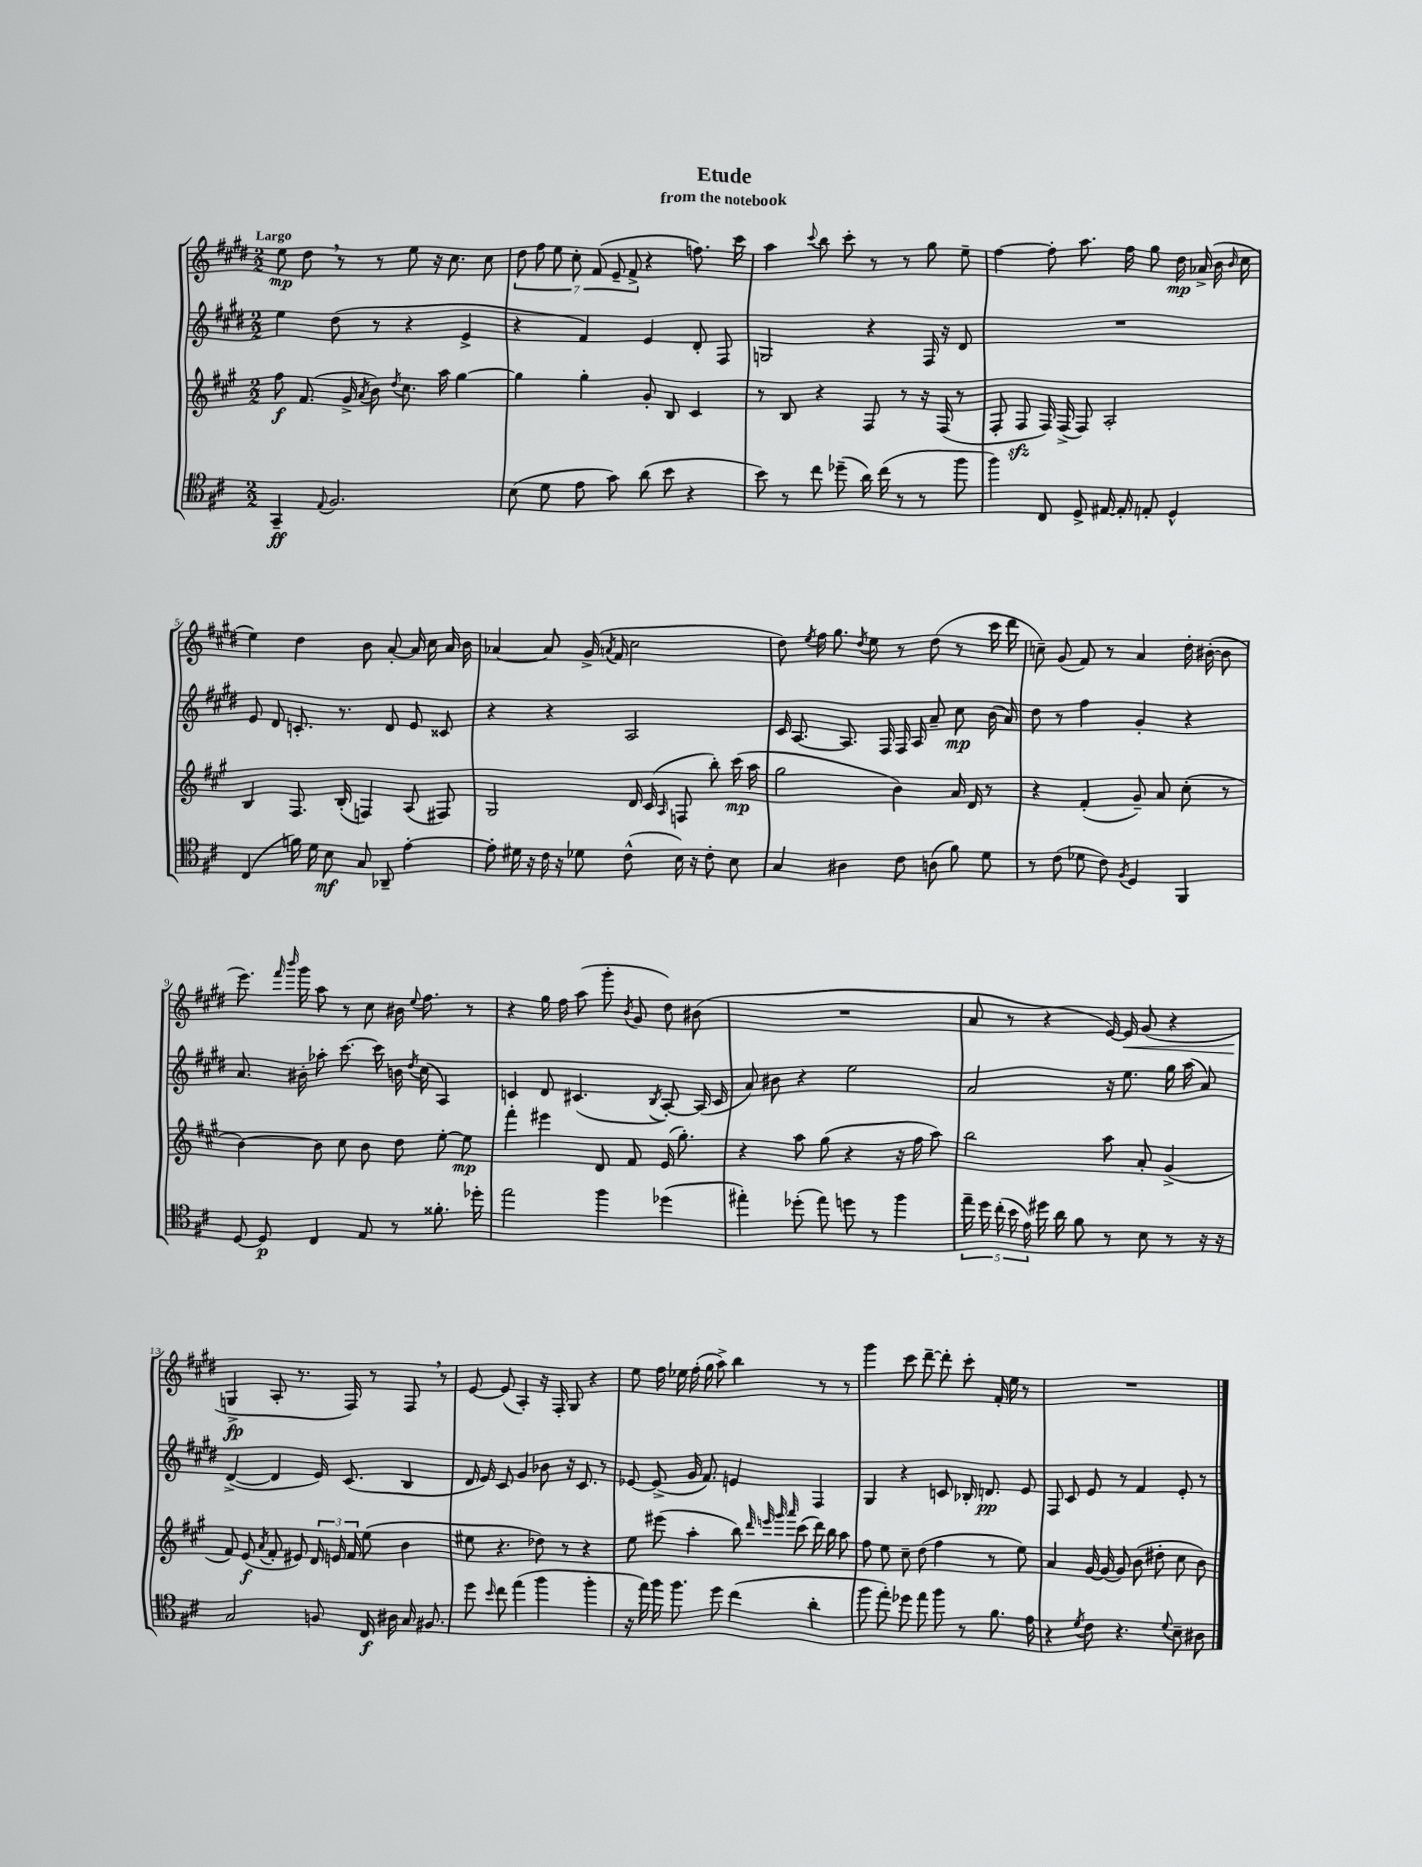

**kern	**kern	**kern	**kern
*staff4	*staff3	*staff2	*staff1
*clefC4	*clefG2	*clefG2	*clefG2
*k[f#c#]	*k[f#c#g#]	*k[f#c#g#d#]	*k[f#c#g#d#]
*M2/2	*M2/2	*M2/2	*M2/2
4GG~	8ff#	4ee	8ee
.	(8.f#	.	8dd#
8qqE	.	.	.
2.F#	.	(8dd#	8r
.	16g#^	.	.
.	8qa	.	.
.	8b)	8r	8r
.	8qdd	.	.
.	8.cc#	4r	8ee
.	.	.	16r
.	16aa	.	8.cc#
.	[4gg#	4e^	.
.	.	.	8cc#
=	=	=	=
(8B	4gg#]	4r	14dd#
.	.	.	14ff#
8d	.	.	.
.	.	.	14ee
.	.	.	14cc#'
8e	4gg#'	4f#)	.
.	.	.	(14f#
.	.	.	14e~
8g)	.	.	.
.	.	.	14f#^
(8a	8g#'	4e	4r
8b	8B	.	.
4r	4c#	8d#'	8.ff)
.	.	8F#	.
.	.	.	16ccc#
=	=	=	=
8b)	8r	2G	4aa
8r	8B	.	.
.	.	.	8qqccc#
8cc#	4r	.	8bb
(8dd-~	.	.	8ccc#'
16a)	8F#	4r	8r
(16cc#	.	.	.
8r	8r	.	8r
8r	16r	16F#	8gg#
.	(16F#	16r	.
8ff#	8r	8d#	8ee~
=	=	=	=
4ff#)	8F#'	1r	[4ff#
.	8F#	.	.
8C#	16F#)	.	8ff#']
.	(16F#^	.	.
8D^	8F#)	.	8.aa
[16E#	2A'	.	.
16E#']	.	.	16ff#
8E'	.	.	8gg#
4D^^	.	.	16dd#
.	.	.	(16a-^
.	.	.	16b
.	.	.	16qqb
.	.	.	16cc#
=	=	=	=
(4C#	4B	8e	4ee)
.	.	8d#	.
16f)	8.F#	8.c'	4dd#
16d	.	.	.
8B	.	.	.
.	(16B'	8.r	.
8G	4F)	.	8b
8AA-~	.	8d#	[8a'
[4e'	(8A	8e	16a]
.	.	.	16cc#
.	8F#)	8c##	16a
.	.	.	16b
=	=	=	=
8e']	2G#	4r	[4a-
16d#	.	.	.
16r	.	.	.
16c#	.	4r	8a-]
16r	.	.	.
8d-	.	.	(16g#^
.	.	.	8qa
.	.	.	16f#
(8c#^^	16d	2A	2cc#
.	(16c#	.	.
.	16qqA	.	.
16B)	8F	.	.
16r	.	.	.
8c#'	8bb')	.	.
8B	(16ccc#	.	.
.	16aa	.	.
=	=	=	=
4G	2gg#	16c#	8dd#)
.	.	[8.A	.
.	.	.	8qee
.	.	.	16ff#
.	.	.	8.gg#
4A#	.	8.A]	.
.	.	.	8qdd#
.	.	.	8ee
.	.	16F#	.
8c#	4b)	16F#	8r
.	.	16A	.
(8A	.	8a~	(8dd#
8f#)	16a	8cc#	8r
.	16d	.	.
8d	8r	(16b	16ccc#
.	.	16a)	16ddd#
=	=	=	=
8r	4r	8dd#	8cc~)
(8c#	.	8r	(8g#
8d-	(4f#'	4ff#	8f#)
8c#)	.	.	8r
8qF#	.	.	.
4D	8g#~)	4g#'	4a
.	8a	.	.
4FF#	(8cc#'	4r	16dd#'
.	.	.	([16b#'
.	8r	.	8b#]
=	=	=	=
[8D	[4b)	8.a	8.eee)
8D]	.	.	.
.	.	.	16qqfff#
.	.	.	16qqbbb
.	.	16b#'	16ggg#
4C#	8b]	8aa-'	8aa
.	8cc#	[8.ccc#	8r
8E	8b	.	8cc#
.	.	16ccc#]	.
8r	8dd	16b	16b#
.	.	8qdd#	8qqee
.	.	(16cc#	8.ff#
8.f##'	[8ee'	4A)	.
.	8ee]	.	8r
16dd-'	.	.	.
=	=	=	=
2ee	4fff#'	4c	4r
.	4eee#	8d#	16gg#
.	.	.	16ff#
.	.	(4.c#	(8aa
4ff#	8d	.	8ggg#'
.	.	.	8qb
.	8f#	.	8g#
.	.	8qB	.
(4dd-	(16e	[8A')	8dd#)
.	8.gg#')	.	.
.	.	(16A]	(8b#
.	.	16c#	.
=	=	=	=
4ee#')	4r	8a)	1r
.	.	8b#	.
(8dd-'	8aa	4r	.
8ee#)	(8gg#	.	.
8dd	4r	2ee	.
8r	.	.	.
4ff#	16r	.	.
.	16ff#	.	.
.	8aa)	.	.
=	=	=	=
20ee~	2bb	2a	8a
20dd	.	.	.
(20cc#'	.	.	.
.	.	.	8r
20b	.	.	.
20e)	.	.	.
16dd#	.	.	4r
16a	.	.	.
8f#	.	.	.
8r	8aa	16r	[16e)
.	.	8.ee	16e]
8B	8a'	.	(8g#
8r	(4g#^	16gg#	4r
.	.	(16aa	.
16r	.	8a)	.
16r	.	.	.
=	=	=	=
2G	8f#)	([4d#^	4G^
.	(8e	.	.
.	8qa	.	.
.	8f#'	4d#]	8A'
.	8e#)	.	8.r
8F	24d	16e)	.
.	24e	.	.
.	.	(8.c#	16F#)
.	24f#	.	.
16C#	(8ee	.	8r
16A#	.	.	.
16G	4b	4B	8F#
8.F#	.	.	.
.	.	.	8r
=	=	=	=
8dd	8ee#	16d#	[8e
.	.	16e)	.
16qqb	.	.	.
8cc#	4.r	8c#	(8e]
(4ee	.	4g#	4A')
4ff#	8dd-)	8b-	16r
.	.	.	16F#'
.	8r	16r	8G#
.	.	8.c#	.
4ff#'	4r	.	4r
.	.	8r	.
=	=	=	=
16r	8ee	[8e-	8ee
16ee)	.	.	.
16ff#	(8eee#	(8e-^]	16ff#
8.ff#	.	.	16ee-
.	4aa'	16g#	(16ff#'
.	.	8.f#)	16gg#
8dd	.	.	8aa^)
(4cc#	8bb)	4e	4bb
.	32qqddd	.	.
.	32qqeee	.	.
.	32qqggg#	.	.
.	32qqaaa	.	.
.	(8ccc#	.	.
4a'	16ddd)	4F#	8r
.	16bb	.	.
.	8aa	.	8r
=	=	=	=
8ff#	8ff#	4G#	4ggg#
8ee')	8ee	.	.
8dd-	8cc#~	4r	8ccc#
8ee	(8dd	.	[8ddd#~
8ff#	4ff#	8c	8ddd#']
8r	.	16B-'	8ccc#'
.	.	8.d	.
8.f#	8r	.	16f#'
.	.	.	16ee
.	8ee)	8e	8r
16e	.	.	.
=	=	=	=
4r	4a	8F#	1r
.	.	8c#	.
8qd	.	.	.
8c#	[16g#	8e	.
.	(16g#]	.	.
4.r	8g#)	8r	.
.	(8b	4f#	.
.	8dd#'	.	.
8qqd	.	.	.
8B~	8cc#	8e'	.
8A#	8b)	8r	.
==	==	==	==
*-	*-	*-	*-
